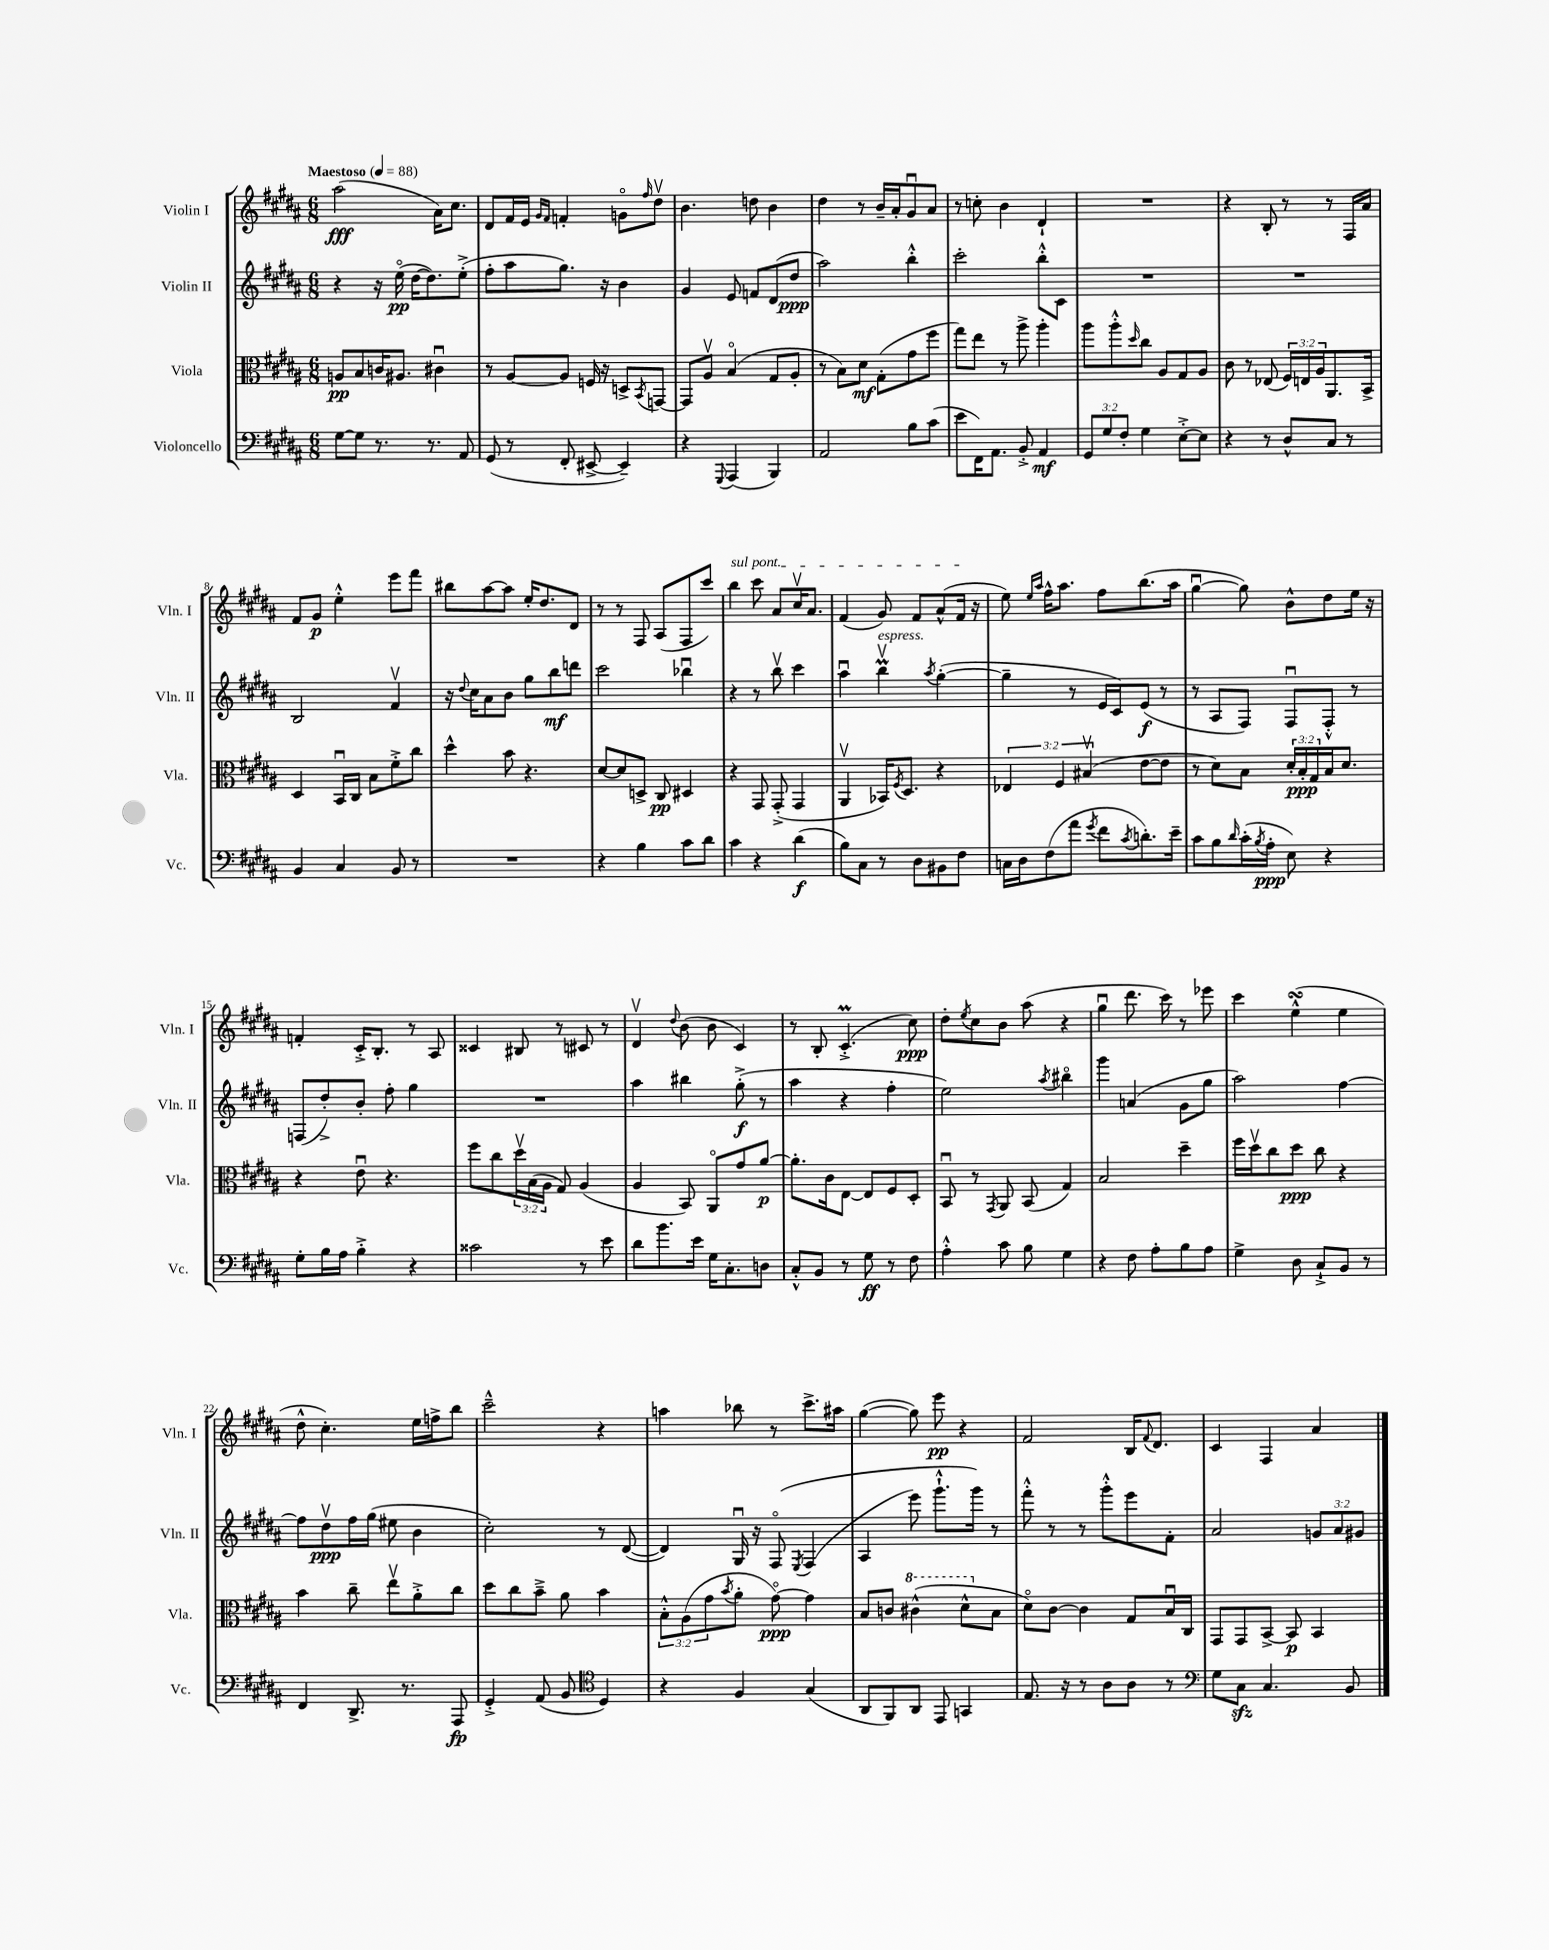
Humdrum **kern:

**kern	**dynam	**kern	**dynam	**kern	**dynam	**kern	**dynam
*part4	*part4	*part3	*part3	*part2	*part2	*part1	*part1
*staff4	*staff4	*staff3	*staff3	*staff2	*staff2	*staff1	*staff1
*I"Violoncello	*	*I"Viola	*	*I"Violin II	*	*I"Violin I	*
*I'Vc.	*	*I'Vla.	*	*I'Vln. II	*	*I'Vln. I	*
*clefF4	*	*clefC3	*	*clefG2	*	*clefG2	*
*k[f#c#g#d#a#]	*	*k[f#c#g#d#a#]	*	*k[f#c#g#d#a#]	*	*k[f#c#g#d#a#]	*
*M6/8	*	*M6/8	*	*M6/8	*	*M6/8	*
*MM88	*	*MM88	*	*MM88	*	*MM88	*
=1	=1	=1	=1	=1	=1	=1	=1
!	!	!	!	!	!	!LO:TX:a:B:t=Maestoso	!
[8G#\L	.	8An/L	pp	4r	.	(2aa#\	fff
8G#\J]	.	8B/	.	.	.	.	.
8.r	.	16cn/K	.	16r	.	.	.
.	.	8.A#X/J	.	(16ee\	pp	.	.
.	.	.	.	[16dd#\KL	.	.	.
8.r	.	.	.	8.dd#\])	.	.	.
.	.	4c#Xu\	.	.	.	16a#\KL)	.
.	.	.	.	.	.	8.cc#\J	.
8AA#/	.	.	.	(8ee'^\J	.	.	.
=2	=2	=2	=2	=2	=2	=2	=2
(8GG#/	.	8r	.	8ff#'\L	.	8d#/L	.
8r	.	[8A#/L	.	8aa#\	.	16f#/L	.
.	.	.	.	.	.	16e/JJ	.
.	.	.	.	.	.	16qqg#/LL	.
.	.	.	.	.	.	16qqf#/JJ	.
8FF#'/	.	8A#/J]	.	8.gg#\J)	.	4fn'/	.
[8EE#X^/	.	16Fn/	.	.	.	.	.
.	.	16r	.	16r	.	.	.
4EE#~/])	.	8Dn^/L	.	4b\	.	8gn\L	.
.	.	8qBB/	.	.	.	16qqff#/	.
.	.	[8GGn/J	.	.	.	8dd#v\J	.
=3	=3	=3	=3	=3	=3	=3	=3
4r	.	8GG/L]	.	4g#/	.	4.b\	.
.	.	8A#v/J	.	.	.	.	.
8qqGGG#/	.	.	.	.	.	.	.
(4AAA#/	.	(4B/	.	8e/	.	.	.
.	.	.	.	8fn/L	.	8ddn\	.
4BBB/)	.	8G#/L	.	(8d#/	.	4b\	.
.	.	8A#'/J	.	8dd#/J	ppp	.	.
=4	=4	=4	=4	=4	=4	=4	=4
2AA#/	.	8r	.	2aa#\)	.	4dd#\	.
.	.	8B\L)	.	.	.	.	.
.	.	8d#\J	mf	.	.	8r	.
.	.	(8G#'\L	.	.	.	16b~/LL	.
.	.	.	.	.	.	16a#'/J	.
8B\L	.	8g#\	.	4bb'^^\	.	8g#u/	.
(8c#\J	.	8ff#\J	.	.	.	8a#/J	.
=5	=5	=5	=5	=5	=5	=5	=5
8e\L	.	8gg#\L)	.	2ccc#'\	.	8r	.
16FF#\K)	.	8ee\J	.	.	.	8ccn'\	.
8.AA#\J	.	.	.	.	.	.	.
.	.	8r	.	.	.	4b\	.
8BB'^/	.	8aa#^\	.	.	.	.	.
4AA#/	mf	4aa#'\	.	8bb'^^\L	.	4d#`/	.
.	.	.	.	8c#\J	.	.	.
=6	=6	=6	=6	=6	=6	=6	=6
12GG#/L	.	8aa#\L	.	2.r	.	2.r	.
12G#/	.	.	.	.	.	.	.
.	.	8aa#'^^\	.	.	.	.	.
12F#'/J	.	.	.	.	.	.	.
.	.	16qqdd#/	.	.	.	.	.
4G#\	.	8cc#\J	.	.	.	.	.
.	.	8A#/L	.	.	.	.	.
[8E'^\L	.	8G#/	.	.	.	.	.
8E\J]	.	8A#/J	.	.	.	.	.
=7	=7	=7	=7	=7	=7	=7	=7
4r	.	8c#\	.	2.r	.	4r	.
.	.	8r	.	.	.	.	.
8r	.	(8E-X/	.	.	.	8B'/	.
8D#^^/L	.	24F#/LL)	.	.	.	8r	.
.	.	24En/	.	.	.	.	.
.	.	24A#/J	.	.	.	.	.
8C#/J	.	8.AA#/	.	.	.	8r	.
8r	.	.	.	.	.	16F#/LL	.
.	.	16BB^/Jk	.	.	.	16a#/JJ	.
!!LO:LB:g=z
=8	=8	=8	=8	=8	=8	=8	=8
4BB/	.	4D#/	.	2B/	.	8f#/L	.
.	.	.	.	.	.	8g#/J	p
4C#/	.	16BBu/LL	.	.	.	4ee'^^\	.
.	.	16C#/JJ	.	.	.	.	.
.	.	8B\L	.	.	.	.	.
8BB/	.	8f#'^\	.	4f#v/	.	8eee\L	.
8r	.	8cc#\J	.	.	.	8fff#\J	.
=9	=9	=9	=9	=9	=9	=9	=9
2.r	.	4dd#^^\	.	16r	.	8bb#X\L	.
.	.	.	.	8qqdd#/	.	.	.
.	.	.	.	16cc#\KL	.	.	.
.	.	.	.	8a#\	.	[8aa#\	.
.	.	8b\	.	8b\J	.	8aa#\J]	.
.	.	4.r	.	8gg#\L	.	16ee'/KL	.
.	.	.	.	.	.	8.dd#/	.
.	.	.	.	8bb\	mf	.	.
.	.	.	.	8dddn\J	.	8d#/J	.
=10	=10	=10	=10	=10	=10	=10	=10
4r	.	[8d#/L	.	2ccc#\	.	8r	.
.	.	8d#/]	.	.	.	8r	.
4B\	.	8Dn^/J	.	.	.	8F#/	.
.	.	8C#/	pp	.	.	(8A#/L	.
8c#\L	.	4D#X/	.	4bb-Xu\	.	8F#/	.
8d#\J	.	.	.	.	.	8ccc#/J)	.
=11	=11	=11	=11	=11	=11	=11	=11
!	!	!	!	!	!	!LO:TX:a:i:t=sul pont.	!
4c#\	.	4r	.	4r	.	4bb\	.
4r	.	8GG#/	.	8r	.	8ccc#\	.
.	.	(8GG#'^/	.	8bbv\	.	8a#/L	.
(4d#\	f	4GG#/	.	4ccc#\	.	16cc#v/K	.
.	.	.	.	.	.	8.a#/J	.
=12	=12	=12	=12	=12	=12	=12	=12
8B\L)	.	4AA#v/	.	4aa#u\	.	(4f#/	.
8C#\J	.	.	.	.	.	.	.
!	!	!	!	!LO:TX:a:i:t=espress.	!	!	!
8r	.	16BB-X/KL)	.	4bbMv\	.	8g#/)	.
.	.	8qF#/	.	.	.	.	.
.	.	8.D#/J	.	.	.	.	.
8D#\L	.	.	.	.	.	8f#/L	.
.	.	.	.	8qaa#/	.	.	.
8BB#X\	.	4r	.	([4gg#'\	.	(8a#^^/	.
8F#\J	.	.	.	.	.	16f#/Jk	.
.	.	.	.	.	.	16r	.
=13	=13	=13	=13	=13	=13	=13	=13
16Cn\LL	.	6E-X/	.	4gg#~\]	.	8ee\)	.
16D#\J	.	.	.	.	.	.	.
.	.	.	.	.	.	16qqee/LL	.
.	.	.	.	.	.	16qqaa#/JJ	.
(8F#\	.	.	.	.	.	16ff#^^\KL	.
.	.	6F#/	.	.	.	.	.
.	.	.	.	.	.	8.aa#\J	.
8a#\J	.	.	.	8r	.	.	.
.	.	(6B#Xv/	.	.	.	.	.
8qg#/	.	.	.	.	.	.	.
8f#\L	.	.	.	16e/LL	.	8ff#\L	.
.	.	.	.	16c#/J)	.	.	.
8qc#/	.	.	.	.	.	.	.
8.dn'\)	.	[8e\L	.	(8e/J	f	(8.bb\	.
.	.	8e\J]	.	8r	.	.	.
16e~\Jk	.	.	.	.	.	16aa#\Jk	.
=14	=14	=14	=14	=14	=14	=14	=14
8c#\L	.	8r	.	8r	.	[4gg#u\	.
8B\	.	8d#\L)	.	8A#/L	.	.	.
16qqd#/	.	.	.	.	.	.	.
(16c#'\L	.	8B\J	.	8F#/J)	.	8gg#\])	.
8qB/	.	.	.	.	.	.	.
16A#'\JJ	ppp	.	.	.	.	.	.
8E\)	.	24d#'/LL	.	8F#u/L	.	8b^^\L	.
.	.	24B'/	ppp	.	.	.	.
.	.	24G#/	.	.	.	.	.
4r	.	16B/J	.	8F#'^^/J	.	8dd#\	.
.	.	8.d#/J	.	.	.	.	.
.	.	.	.	8r	.	16ee\Jk	.
.	.	.	.	.	.	16r	.
!!LO:LB:g=z
=15	=15	=15	=15	=15	=15	=15	=15
8G#'\L	.	4r	.	(8Fn/L	.	4fn'/	.
16B\L	.	.	.	8dd#'^/)	.	.	.
16A#\JJ	.	.	.	.	.	.	.
4B'^\	.	8eu\	.	8b'/J	.	16c#'^/KL	.
.	.	.	.	.	.	8.B'/J	.
.	.	4.r	.	8ff#'\	.	.	.
4r	.	.	.	4gg#\	.	8r	.
.	.	.	.	.	.	8A#/	.
=16	=16	=16	=16	=16	=16	=16	=16
2c##X\	.	8ff#\L	.	2.r	.	4c##X/	.
.	.	8cc#\	.	.	.	.	.
.	.	24dd#v\L	.	.	.	8B#X/	.
.	.	(24B\	.	.	.	.	.
.	.	24A#\JJ	.	.	.	.	.
.	.	8G#/)	.	.	.	8r	.
8r	.	(4A#/	.	.	.	8c#X/	.
8e\	.	.	.	.	.	8r	.
=17	=17	=17	=17	=17	=17	=17	=17
8d#\L	.	4A#/	.	4aa#\	.	4d#v/	.
8.b\	.	.	.	.	.	.	.
.	.	.	.	.	.	8qqdd#/	.
.	.	8BB/)	.	4bb#X\	.	(8b\	.
16e\Jk	.	.	.	.	.	.	.
16G#\KL	.	8AA#/L	.	.	.	8b\	.
8.C#'\	.	.	.	.	.	.	.
.	.	8g#/	.	(8gg#'^\	f	4c#/)	.
8Dn\J	.	[8a#/J	p	8r	.	.	.
=18	=18	=18	=18	=18	=18	=18	=18
8C#'^^/L	.	8.a#'\L]	.	4aa#\	.	8r	.
8BB/J	.	.	.	.	.	8B'/	.
.	.	16c#\k	.	.	.	.	.
8r	.	[8E\J	.	4r	.	(4.c#M'^/	.
8G#\	ff	8E/L]	.	.	.	.	.
8r	.	8F#/	.	4ff#'\	.	.	.
8F#\	.	8D#'/J	.	.	.	8cc#\)	ppp
=19	=19	=19	=19	=19	=19	=19	=19
4A#'^^\	.	8BBu/	.	2ee\)	.	8dd#'\L	.
.	.	.	.	.	.	8qee/	.
.	.	8r	.	.	.	8cc#\	.
.	.	8qGG#/	.	.	.	.	.
8c#\	.	8AA#/	.	.	.	8b\J	.
8B\	.	(8BB/	.	.	.	(8aa#\	.
.	.	.	.	8qaa#/	.	.	.
4G#\	.	4G#/)	.	4bb#X\	.	4r	.
=20	=20	=20	=20	=20	=20	=20	=20
4r	.	2B/	.	4ggg#\	.	4gg#u\	.
8F#\	.	.	.	(4an/	.	8.ddd#\	.
8A#'\L	.	.	.	.	.	.	.
.	.	.	.	.	.	16ccc#\)	.
8B\	.	4dd#~\	.	8g#\L	.	8r	.
8A#\J	.	.	.	8gg#\J	.	8eee-X\	.
=21	=21	=21	=21	=21	=21	=21	=21
4G#^\	.	16ff#\LL	.	2aa#\)	.	4ccc#\	.
.	.	16dd#v\J	.	.	.	.	.
.	.	8cc#\	.	.	.	.	.
8D#\	.	8dd#\J	ppp	.	.	(4eesSSs^^\	.
8C#`^/L	.	8cc#\	.	.	.	.	.
8BB/J	.	4r	.	[4ff#\	.	4ee\	.
8r	.	.	.	.	.	.	.
!!LO:LB:g=z
=22	=22	=22	=22	=22	=22	=22	=22
4FF#/	.	4b\	.	8ff#\L]	.	8dd#^^\	.
.	.	.	.	8dd#v\	ppp	4.cc#'\)	.
8.DD#^/	.	8cc#~\	.	16ff#\L	.	.	.
.	.	.	.	(16gg#\JJ	.	.	.
.	.	8eev\L	.	8ee#X\	.	.	.
8.r	.	.	.	.	.	.	.
.	.	8a#'^\	.	4b\	.	16ee\LL	.
.	.	.	.	.	.	16ffn^\J	.
8AAA#/	fp	8cc#\J	.	.	.	8bb\J	.
=23	=23	=23	=23	=23	=23	=23	=23
4GG#'^/	.	8dd#\L	.	2cc#'\)	.	2ccc#~^^\	.
.	.	8cc#\	.	.	.	.	.
(8AA#/	.	8b~^\J	.	.	.	.	.
8BB/	.	8a#\	.	.	.	.	.
*clefC4	*	*	*	*	*	*	*
4D#/)	.	4b\	.	8r	.	4r	.
.	.	.	.	([8d#/	.	.	.
=24	=24	=24	=24	=24	=24	=24	=24
4r	.	12B'^^\L	.	4d#/])	.	4aan\	.
.	.	(12A#\	.	.	.	.	.
.	.	12g#\	.	.	.	.	.
.	.	8qb/	.	.	.	.	.
4F#/	.	8a#'\J	.	16G#u/	.	8bb-X\	.
.	.	.	.	16r	.	.	.
.	.	[8g#\)	ppp	(8F#/	.	8r	.
.	.	.	.	8qE/	.	.	.
(4G#/	.	4g#\]	.	(4F#/	.	8.ccc#^\L	.
.	.	.	.	.	.	16aa#X\Jk	.
=25	=25	=25	=25	=25	=25	=25	=25
8AA#/L	.	8B/L	.	4A#/	.	([4gg#\	.
8FF#/)	.	8cn/J	.	.	.	.	.
*	*	*8va	*	*	*	*	*
8AA#/J	.	(4cc#X^^\	.	8eee\)	.	8gg#\])	.
8EE/	.	.	.	8.ggg#`^^\L	.	8eee\	pp
4GGn/	.	8dd#^^\L	.	.	.	4r	.
.	.	.	.	16ggg#\Jk)	.	.	.
*	*	*X8va	*	*	*	*	*
.	.	8B\J	.	8r	.	.	.
=26	=26	=26	=26	=26	=26	=26	=26
8.E/	.	8d#\L)	.	8fff#'^^\	.	2f#/	.
.	.	[8c#\J	.	8r	.	.	.
16r	.	.	.	.	.	.	.
8r	.	4c#\]	.	8r	.	.	.
8A#\L	.	.	.	8ggg#'^^\L	.	.	.
8A#\J	.	8G#/L	.	8eee\	.	16B/KL	.
.	.	.	.	.	.	8qqf#/	.
.	.	.	.	.	.	8.d#/J	.
8r	.	16Bu/L	.	8f#'\J	.	.	.
.	.	16C#/JJ	.	.	.	.	.
=27	=27	=27	=27	=27	=27	=27	=27
*clefF4	*	*	*	*	*	*	*
8G#\L	.	8GG#/L	.	2a#/	.	4c#/	.
8C#zz\J	.	8GG#/	.	.	.	.	.
4.C#/	.	[8BB^/J	.	.	.	4F#/	.
.	.	8BB/]	p	.	.	.	.
.	.	4BB/	.	12gn/L	.	4a#/	.
.	.	.	.	12a#/	.	.	.
8BB/	.	.	.	.	.	.	.
.	.	.	.	12g#X/J	.	.	.
==	==	==	==	==	==	==	==
*-	*-	*-	*-	*-	*-	*-	*-
